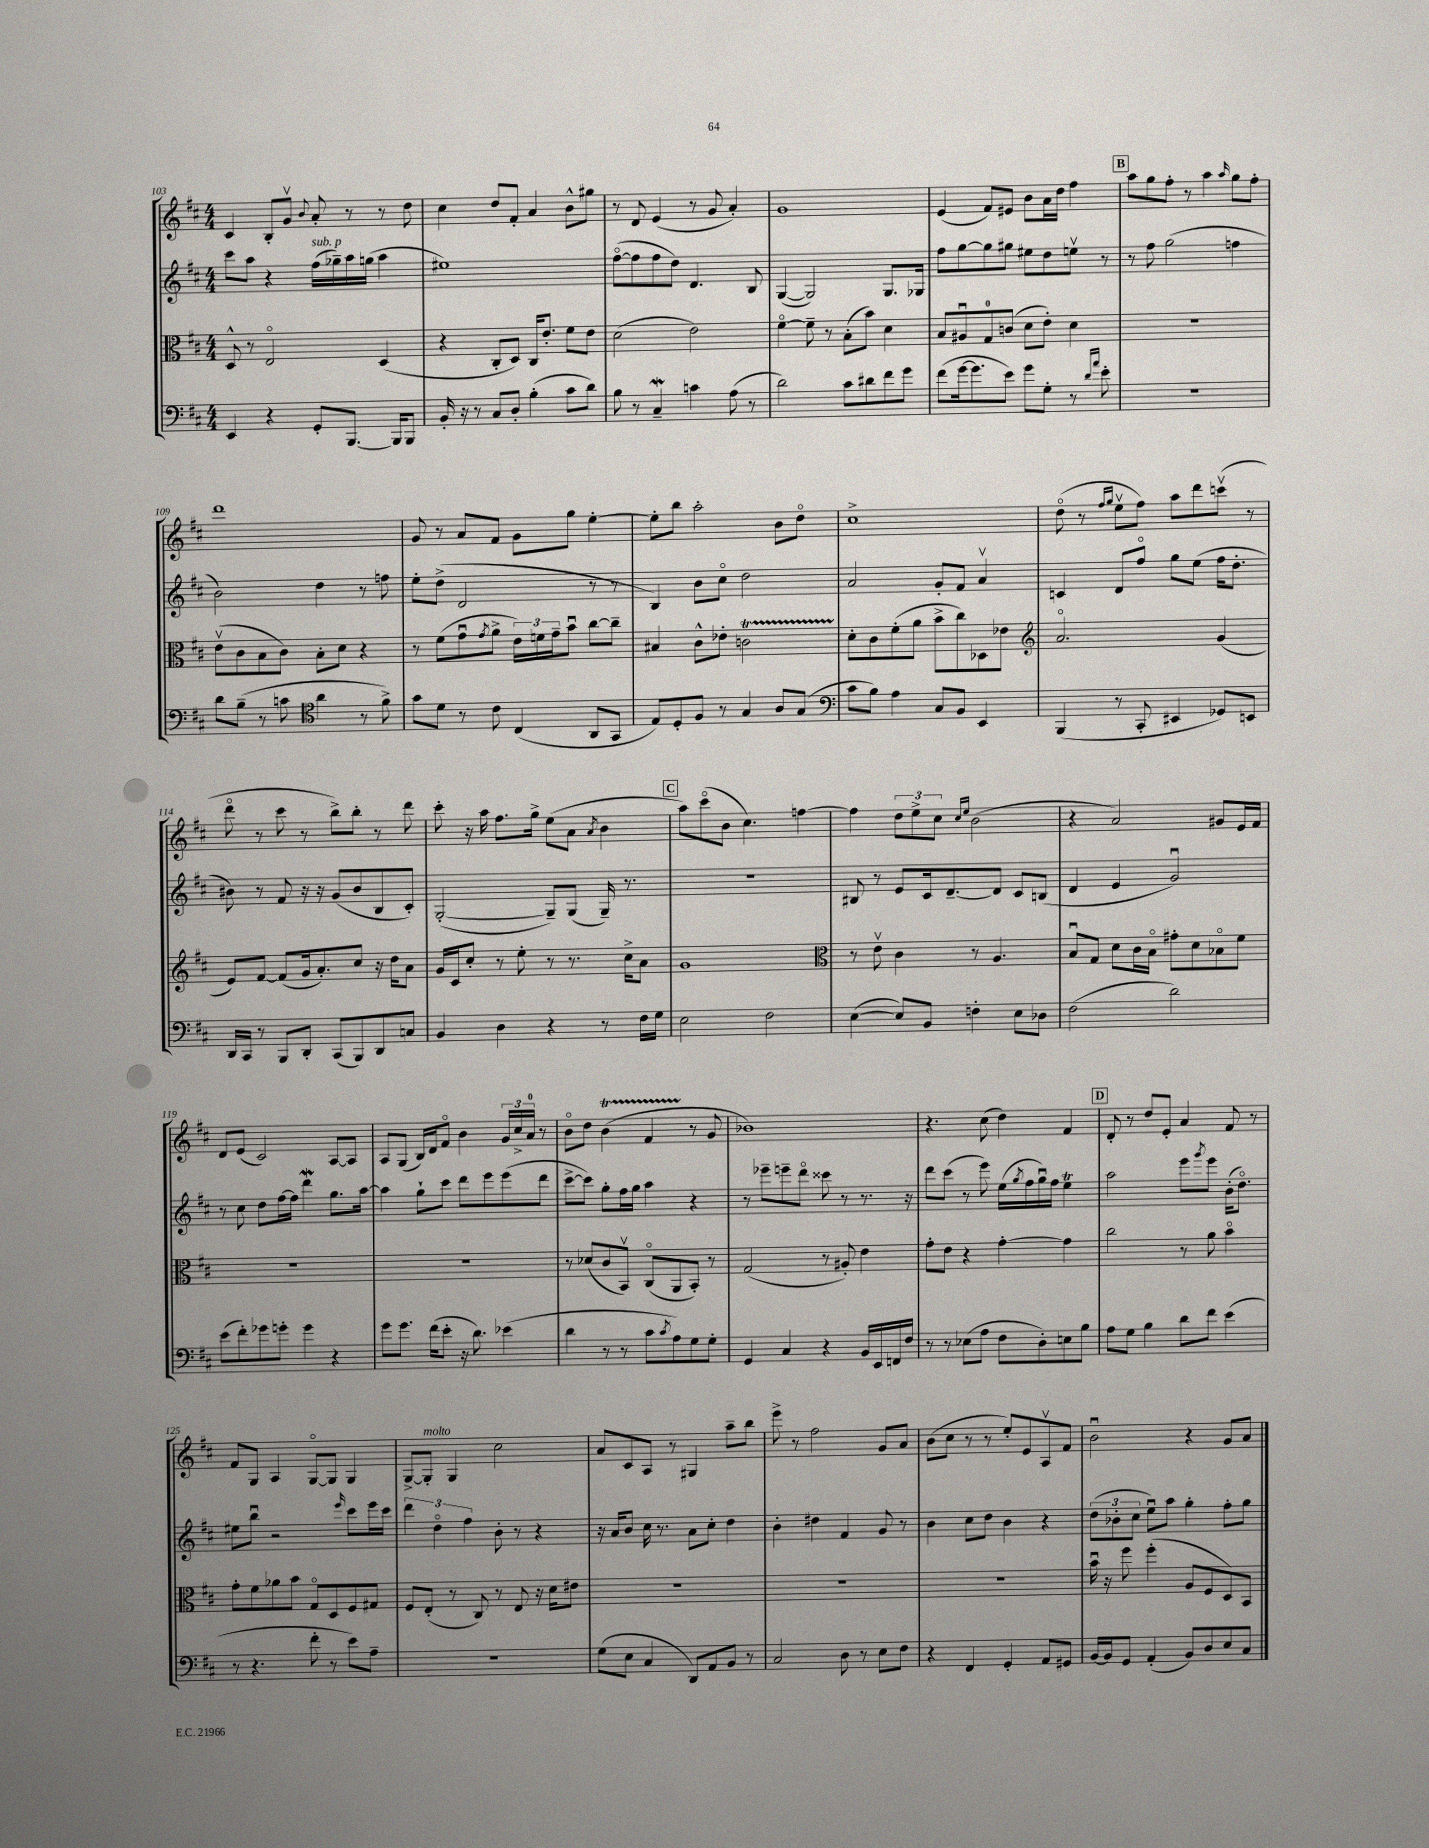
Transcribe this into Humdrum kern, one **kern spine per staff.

**kern	**kern	**kern	**kern
*staff4	*staff3	*staff2	*staff1
*clefF4	*clefC3	*clefG2	*clefG2
*k[f#c#]	*k[f#c#]	*k[f#c#]	*k[f#c#]
*M4/4	*M4/4	*M4/4	*M4/4
4EE/	8D^^/	8ccc#\L	4c#/
.	8r	8aa\J	.
4r	2Eo/	4r	8B'/L
.	.	.	8gv/J
.	.	.	8qqb/
8GG'/L	.	(16ff#\LL	8a'/
.	.	16gg-~\)	.
[8.BBB/J	.	16aa\	8r
.	.	(16gg\JJ	.
.	(4D/	4aa\	8r
16BBB/]LK	.	.	.
8BBB/J	.	.	8dd\
=	=	=	=
16BB'/	4r	1ee#)	4cc#\
16r	.	.	.
8r	.	.	.
8C#/L	8C#'/L	.	8dd/L
8D'/J	8D/J)	.	8f#'/J
(4B'\	16C#/LK	.	4a/
.	8.e'/J	.	.
8c#\L	8f#\L	.	8b^^\L
8d\J)	8e\J	.	8gg#\J
=	=	=	=
8B\	(2d\	([8ff#o\L	8r
8r	.	8ff#\]	8d/
4C#~/	.	8ff#\	(4e/
.	.	8dd\J)	.
4c\	2e\)	4.d/	8r
.	.	.	8g/
(8A\	.	.	4a'/)
8r	.	8B/	.
=	=	=	=
2d\)	[4f#o\	([4G/	1g
.	8f#~\]	2G/])	.
.	8r	.	.
8c#\L	(8B'\L	.	.
8d#\	8b\J)	.	.
8f#\	4d\	8.G/L	.
8g\J	.	.	.
.	.	16G-/Jk	.
=	=	=	=
(8f#\L	8B/L	8ff#\L	(4e/
[16g\k	8A#u/	[8gg\	.
8.g\]	.	.	.
.	8G/	8gg\]	8f#/L)
8e\J)	(8c/J	8gg#\J	8e#/J
8g\L	8d\L	8ee#\L	8b\L
8G'\J	8e'\J)	8dd\	16a\L
.	.	.	16dd\JJ
8r	4d\	8eev\J	4ff#\
16qqd/LL	.	.	.
16qqa/JJ	.	.	.
8e'\	.	8r	.
=	=	=	=
1r	1r	8r	8aa\L
.	.	8ff#\	8gg\
.	.	(2gg\	8ff#'\J
.	.	.	8r
.	.	.	4aa\
.	.	.	16qqaa/
.	.	4ff\	8gg\L
.	.	.	8ff#'\J
=	=	=	=
8d\L	(8ev\L	2b\)	1ddd
(8B~\J	8c#\	.	.
8r	8B\	.	.
8c\	8c#\J)	.	.
*clefC4	*	*	*
4a\	8B'\L	4dd\	.
.	8d\J	.	.
8r	4r	8r	.
8f#^\)	.	8ff\	.
=	=	=	=
8g\L	8r	8ee'\L	8g/
8d\J	(8f#\L	(8dd^\J	8r
8r	8gu\	2d/	8a/L
.	8qg/	.	.
8c#\	8a^\J	.	8f#/J
(4C#/	24e\LL)	.	8g\L
.	24f\	.	.
.	24g~\J	.	.
.	8bu\J	.	8gg\J
8AA/L	[8cc#\L	8r	[4ee'\
8GG/J	8cc#~\]J	8r	.
=	=	=	=
8E/L)	4B#/	4B/)	8ee'\]L
8D'/	.	.	8bb\J
8F#/J	8c#^^\L	8b\L	2aa'\
8r	8e-'\J	8cc#o\J	.
4G/	2c\	2dd\	.
8A/L	.	.	8b\L
(8G/J	.	.	8ddo\J
=	=	=	=
*clefF4	*	*	*
8c#\L	8d'\L	2a/	1cc#^
8B\J)	8c#\	.	.
4A\	(8f#'\	.	.
.	8a\J	.	.
8C#/L	8b^\L	8g'/L	.
8BB/J	8cc#\)	8f#/J	.
4EE/	8D-\	4av/	.
.	8e-\J	.	.
=	=	=	=
*	*clefG2	*	*
(4BBB/	2.ao/	4c/	(8ddo\
.	.	.	8r
.	.	.	16qqff#/LL
.	.	.	16qqgg/JJ
8r	.	8d/L	8eev\L
8CC#'/	.	8ff#o/J	8ff#\J)
4EE#/	.	8gg\L	8aa\L
.	.	(8ee\J	8ddd\
8GG-/L)	(4g/	16ff#\LK	(8cccv\J
.	.	8.dd'\J	.
8EE/J	.	.	8r
=	=	=	=
16DD/LL	8e/L)	8b#\)	8dddo\
16CC#/JJ	.	.	.
8r	[8f#/J	8r	8r
8BBB/L	(8f#/]L	8f#/	8ccc#\
8DD'/J	16g/k	16r	8r
.	8.a'/)	16r	.
(8CC#/L	.	(8g/L	8bb^\L)
8BBB/)	8cc#/J	8b#/	8bb'\J
8DD/	16r	8B/	8r
.	16dd\LK	.	.
8C/J	8a\J	8c#'/J)	8ddd\
=	=	=	=
4BB/	16g/LL	([2G'/	8ccc#'\
.	16c#/J	.	.
.	8cc#'/J	.	16r
.	.	.	16aa\
4D\	8r	.	8.ff#\L
.	8ee'\	.	.
.	.	.	16gg^\Jk
4r	8r	8G~/]L)	(8ee\L
.	8.r	(8G/J	8a\J
.	.	.	8qa/
8r	.	16G~/)	4b\
.	16cc#^\LK	8.r	.
16F#\LL	8a\J	.	.
16G\JJ	.	.	.
=	=	=	=
2E\	1g	1r	8aa\L)
.	.	.	(8ccc#o\
.	.	.	8b\J
.	.	.	4.cc#\)
2F#\	.	.	.
.	.	.	[4ff\
=	=	=	=
*	*clefC3	*	*
([4E\	8r	8B#/	4ff\]
.	8ev\	8r	.
8E/]L)	4c#\	8e/L	12dd\L
.	.	.	12ee^\
8BB/J	.	16c#/k	.
.	.	.	12cc#\J
.	.	[8.d~/	.
.	.	.	16qqcc#/LL
.	.	.	16qqee/JJ
4F'\	8r	.	(2b\
.	4.A/	8d/]J	.
8E\L	.	8c#/L	.
8D-\J	.	(8B/J	.
=	=	=	=
(2F#\	8Bu/L	4d/	4r
.	8G/J	.	.
.	8d\L	4e/	2a/)
.	16c#\L	.	.
.	16Bo\JJ	.	.
2d\)	8g#'\L	2gu/)	.
.	8d\	.	.
.	8B-o\	.	8g#/L
.	8f#\J	.	16e/L
.	.	.	16f#/JJ
=	=	=	=
(8e\L	1r	8r	8d/L
8f#'\)	.	8cc#\	(8e/J
8g-\	.	8dd\L	2c#/)
8g'\J	.	[16ff#\L	.
.	.	16ff#\]JJ	.
4g\	.	4ddd\	.
4r	.	8.gg\L	[8A/L
.	.	.	8A/]J
.	.	[16aa\Jk	.
=	=	=	=
8g\L	1r	4aa\]	8A/L
8.g\J	.	.	(8G/J
.	.	8gg`\L	16B/LL)
(16f#\LK	.	.	16d/J
8e'\J	.	8ccc#\J	8f#o/J
16r	.	8ddd\L	4b\
8.d\)	.	.	.
.	.	8eee\	.
(4e-\	.	(8eee\	24g/LL
.	.	.	24cc#^/
.	.	.	24a/JJ
.	.	8ddd\J	8r
=	=	=	=
4d\	8r	[8ccc#^\L	8bo\L
.	(8d-/L	8ccc#\]J)	8dd\J
8r	8c#/	8gg'\L	(4b\
8r	8BBv/J)	16ff#\L	.
.	.	16gg\JJ	.
8c#\L	(8C#o/L	4aa\	4f#/
8qc#/	.	.	.
8A\)	8AA/	.	.
8G\	8BB'/J)	4r	8r
8G'\J	8r	.	8g/
=	=	=	=
4GG/	(2G/	8r	1b-)
.	.	8eee-~\L	.
4C#/	.	8eee~\	.
.	.	8dddo\J	.
4r	8r	8ccc##\	.
.	8A#'/)	8r	.
16BB/LL	4e\	8.r	.
16EE/	.	.	.
16FF/	.	.	.
16F#/JJ	.	16r	.
=	=	=	=
8r	8g'\L	8ddd\L	4.r
8r	8e\J	(8ccc#\J	.
(8E-\L	4r	8r	.
8A\J	.	8eee\)	(8cc#\
8F#\L	[4g'\	(16ee\LL	4dd\)
.	.	8qgg/	.
.	.	16ff#\	.
8D'\)	.	16ggu\)	.
.	.	16ff#\JJ	.
8E\	4g\]	4ee\	4f#/
8B\J	.	.	.
=	=	=	=
8A\L	2cc#\	2aa\	8d'/
8G\J	.	.	8r
4B\	.	.	8dd/L
.	.	.	8e'/J
8d\L	8r	8eee\L	4a/
.	.	8qggg/	.
8f#\J	8a\	8eee\J	.
(4e\	4bo\	(16b'\LK	8f#/
.	.	8.ddo\J)	.
.	.	.	8r
=	=	=	=
8r	8g'\L	8ee#\L	8f#/L
4.r	8f#\	8bbu\J	8G/J
.	8a-\	2r	4A/
.	8b\J	.	.
8f#'\	8Go/L	.	[8Go/L
8r	8D/	.	8G/]J
.	.	16qqeee/	.
8e\L)	8F#/	8ccc#\L	4G/
8A~\J	8G#/J	16eee\L	.
.	.	16ccc#\JJ	.
=	=	=	=
1r	8F#/L	6ddd\	[8G^/L
.	(8E'/J	.	8G'/]J
.	.	6ddo\	.
.	8r	.	4G/
.	.	6ff#\	.
.	8C#/)	.	.
.	8r	8b'\	2cc#\
.	8E/	8r	.
.	16r	4r	.
.	16d\LK	.	.
.	8e#\J	.	.
=	=	=	=
(8G\L	1r	16r	8a/L
.	.	16a/LK	.
8E\J	.	8b/J	8c#/
4C#/	.	16cc#\	8A/J
.	.	8.r	.
.	.	.	8r
8DD/L)	.	8a\L	4G#/
8AA/	.	8cc#'\J	.
8BB/J	.	4dd\	8aa~\L
8r	.	.	8bb\J
=	=	=	=
2C#/	1r	4b'\	8eee^\
.	.	.	8r
.	.	4dd#\	2ff#\
8D\	.	4f#/	.
8r	.	.	.
8E\L	.	8g/	8g/L
8F#\J	.	8r	8a/J
=	=	=	=
4r	1r	4b\	(8b\L
.	.	.	8cc#\J
4FF#/	.	8cc#\L	8r
.	.	8dd\J	8r
4GG'/	.	4b\	8ee'/L)
.	.	.	8e/
8AA/L	.	4r	8Av/
8GG#/J	.	.	8f#/J
=	=	=	=
[16BB/LL	16bu\	(12dd\L	2bu\
16BB/]J	16r	.	.
.	.	12b-'\	.
8GG/J	8ff#\	.	.
.	.	12cc#\J	.
(4AA'/	(4ff#'\	8eeu\L)	.
.	.	8aa\J	.
8BB/L)	8A/L	4gg'\	4r
8D/	8F#/	.	.
8E/	8D/)	8ff#'\L	8g/L
8C#/J	8BB/J	8gg\J	8a/J
==	==	==	==
*-	*-	*-	*-
